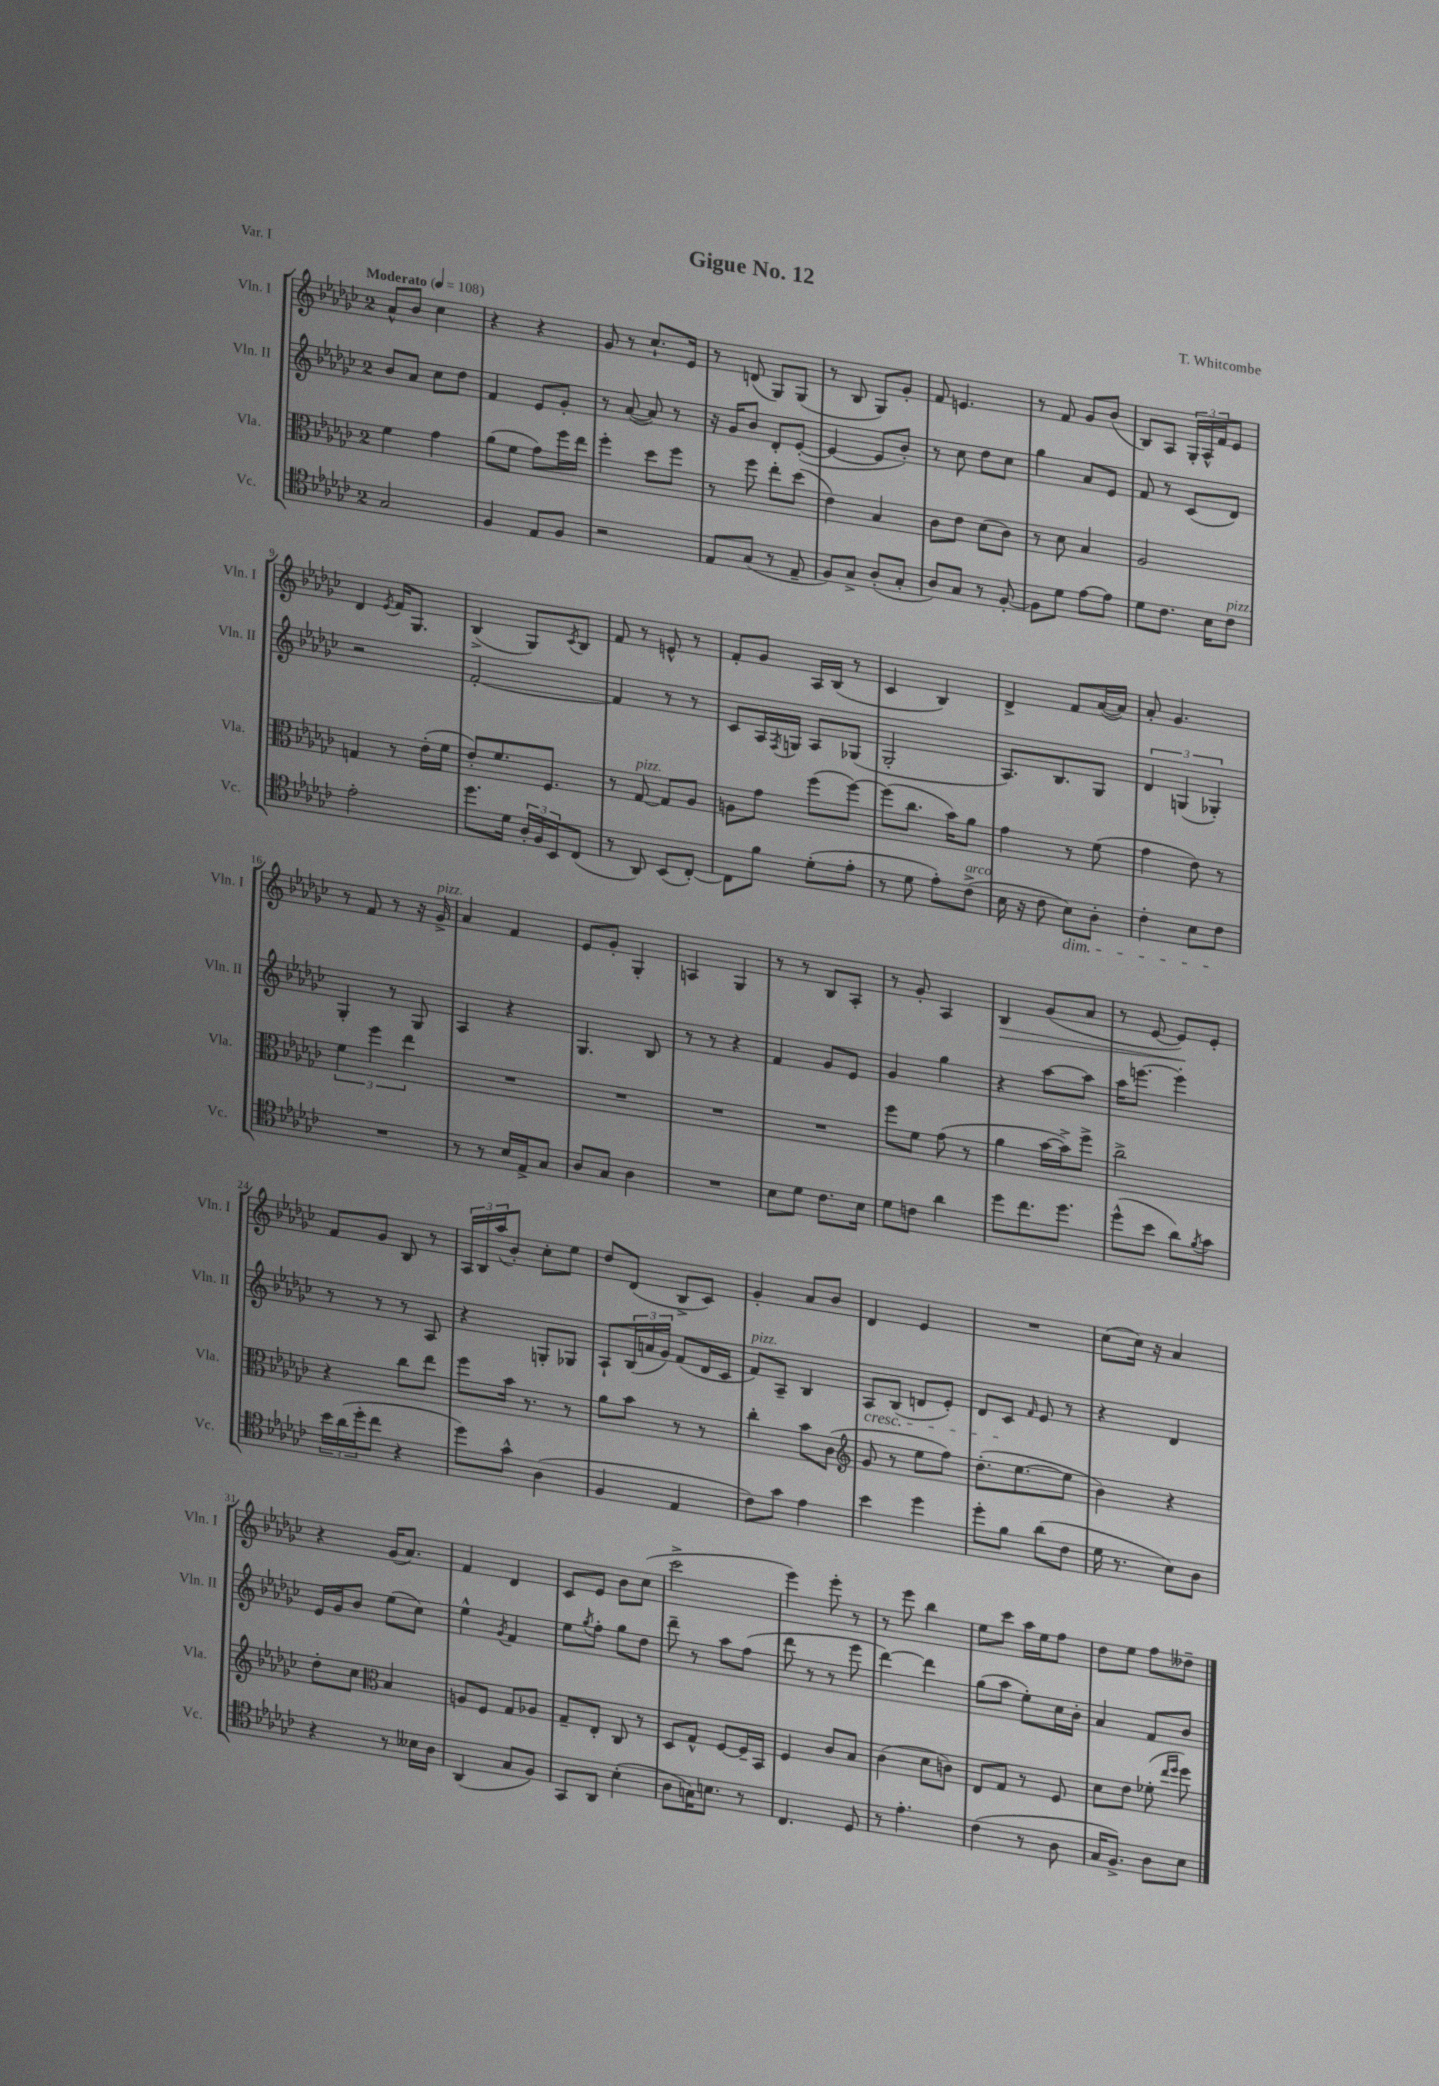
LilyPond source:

\header { title = "Gigue No. 12" composer = "T. Whitcombe" piece = "Var. I" }
<<
\new StaffGroup <<
\new Staff = "s0" \with { instrumentName = "Vln. I" shortInstrumentName = "Vln. I" } {
    \clef treble \key ges \major \once \override Staff.TimeSignature.style = #'single-digit \time 2/4 \tempo "Moderato" 4 = 108
    aes'8-^ bes'8 ces''4 |
    r4 r4 |
    ges'8 r8 ces''8.-! ees'16 |
    r8 d'8( ges8) ges8( |
    r8 bes8 ges8) ges'8-. |
    f'8 e'4. |
    r8 f'8 ges'8 bes'8( |
    bes8) aes8 \tuplet 3/2 { ges16-. aes16-^ f'16 } ees'8 |
    des'4 \acciaccatura { ees'8 } f'16 ges8. |
    bes4->( ges8) \acciaccatura { ces'8 } bes8 |
    f'8 r8 e'8-^ r8 |
    f'8-. ges'8 aes16 bes16( r8 |
    ces'4 bes4) |
    des'4-> f'8 aes'16~( aes'16) |
    aes'8-. ges'4. |
    r8 f'8 r8 r16 ges'16->^\markup { \italic "pizz." } |
    aes'4 f'4 |
    ees'8 ges'8-. ges4-. |
    a4 ges4 |
    r8 r8 bes8 aes8-. |
    r8 ges'8-. aes4 |
    bes4\> ges'8( aes'8 |
    r8 ees'8~ ees'8\!) ees'8-. |
    f'8 ges'8 bes8 r8 |
    \tuplet 3/2 { aes16 bes16 aes''16( } bes'8-.) ces''8-. ees''8 |
    des''8 des'8( bes8-> ces'8) |
    ges'4-. aes'8 bes'8 |
    des'4 ees'4 |
    R2 |
    ces''8( ces''16) r16 aes'4 |
    r4 ges'16( aes'8.) |
    f'4 des'4 |
    ces'8 ees'8 bes'8 ces''8( |
    ces'''2-> |
    ees'''4) ees'''8-. r8 |
    r8 ees'''8 bes''4 |
    ees''8 ces'''8 aes''16 ees''16 f''8 |
    des''8 ees''8 f''8 deses''8-- \bar "|." |
}
\new Staff = "s1" \with { instrumentName = "Vln. II" shortInstrumentName = "Vln. II" } {
    \clef treble \key ges \major \once \override Staff.TimeSignature.style = #'single-digit \time 2/4
    bes'8 aes'8 ces''8 des''8 |
    f'4 ees'8 ges'8-. |
    r8 aes'8~( aes'8) r8 |
    r16 ges'16 bes'8 des'8-. ees'8~-.( |
    ees'4~ ees'8 bes'8-.) |
    r8 ces''8 des''8 ces''8 |
    ges''4 aes'8 ees'8 |
    f'8 r8 ces'8( des'8) |
    r2 |
    f'2~-. |
    f'4 r8 r8 |
    ces'8 aes16 \acciaccatura { f8 } g16 aes8 ges8( |
    ges2-. |
    aes8.) bes8. ges8 |
    \tuplet 3/2 { des'4 g4( ges4-.) } |
    ges4-. r8 ges8 |
    aes4 r4 |
    ges4. bes8 |
    r8 r8 r4 |
    f'4 ges'8 ees'8 |
    ges'4 ges''4 |
    r4 aes''8~ aes''8 |
    aes''16 e'''8.~ e'''4-. |
    r8 r8 r8 aes8 |
    r4 g8-. ges8 |
    aes8-! \tuplet 3/2 { bes16( a'16 ges'16) } f'8( des'16 ces'16 |
    f'8^\markup { \italic "pizz." }) aes8-- bes4 |
    aes8\cresc bes8( d'8 ees'8-.) |
    des'8 ces'8\! \grace { f'16 } ees'8 r8 |
    r4 des'4 |
    ees'16 ges'16 bes'8 ees''8( ces''8) |
    ees''4-^ \acciaccatura { ges'8 } f'4 |
    ees''8 \acciaccatura { ges''8 } f''8-. ges''8 des''8 |
    des'''8-- r8 aes''8 f''8( |
    des'''8 r8 r8 ees'''8 |
    des'''4~) des'''4 |
    ges''8( aes''8 ees''8-.) ces''16 bes'16-. |
    aes'4 f'8 bes'8 \bar "|." |
}
\new Staff = "s2" \with { instrumentName = "Vla." shortInstrumentName = "Vla." } {
    \clef alto \key ges \major \once \override Staff.TimeSignature.style = #'single-digit \time 2/4
    f'4 ges'4 |
    aes'8( f'8 ges'8) f''16 ees''16 |
    f''4-. des''8 f''8 |
    r8 f''8 ees''8-. des''8( |
    ees'4) bes4 |
    ces'8 ees'8 des'8( ces'8) |
    r8 des'8 bes4 |
    aes2 |
    g4 r8 ees'16-.( f'16 |
    ees'8-.) f'8. f8. |
    r8 ges8~^\markup { \italic "pizz." } ges8 aes8 |
    a8 ges'8 f''8( f''8~) |
    f''8( ces''8. bes'16) aes'8 |
    ges'4 r8 f'8( |
    ges'4 ees'8) r8 |
    \tuplet 3/2 { f'4 f''4 ees''4 } |
    R2 |
    R2 |
    R2 |
    R2 |
    f''8 f'8 ges'8( r8 |
    aes'4 bes'16~ bes'16->) f''8-> |
    ces''2-> |
    r4 ces''8 ees''8 |
    f''8 bes'16 r8. r8 |
    aes'8 bes'8 r8 r8 |
    ces''4-. bes'8 ces'8( |
    \clef treble ges'8 r8 ees''8 f''8) |
    des''8.-.( ees''8.~ ees''8 |
    bes'4) r4 |
    des''8-. ces''8 \clef alto bes4 |
    a8 f8 ges8 aes8 |
    ges8-- ees8-. ces8 r8 |
    des8 ges8-^ f8~ f16-- bes,16 |
    f4 ces'8 bes8 |
    ces'4( des'8 c'8) |
    ees8 ges8 r8 f8 |
    des'8 ees'8 fes'8-.( \grace { ees''16 f''16 } f''8) \bar "|." |
}
\new Staff = "s3" \with { instrumentName = "Vc." shortInstrumentName = "Vc." } {
    \clef tenor \key ges \major \once \override Staff.TimeSignature.style = #'single-digit \time 2/4
    ges2 |
    f4 ees8 f8 |
    r2 |
    ees8 ges8( r8 ees8-- |
    f8) ges8-> aes8-.( ges8-. |
    aes8) ges8 r8 f8~-. |
    f8 des'8 ees'8~ ees'8 |
    des'8 ces'8. bes16 ces'8^\markup { \italic "pizz." } |
    ees'2-. |
    des''8. des'16 \tuplet 3/2 { aes16-. f16 bes,16 } ces8( |
    r8 aes,8) bes,8( ces8~-.) |
    ces8 f'8 des'8-.( ees'8-. |
    r8 des'8 ees'8-.) ces'8->^\markup { \italic "arco" }( |
    bes16 r16 ces'8 bes8\dim) aes8-. |
    ces'4-. bes8 ces'8\! |
    R2 |
    r8 r8 bes16 ees16-> ges8 |
    aes8 ges8 aes4 |
    R2 |
    bes8 des'8 ces'8. bes16 |
    des'8 c'8 aes'4 |
    des''8 ces''8. des''8. |
    des''8-^( bes'8 aes'8) \acciaccatura { f'8 } ges'8 |
    \tuplet 3/2 { bes'16 aes'16( des''16-. } ces''8 r4 |
    des''8) ges'8-^ aes4( |
    f4 ees4 |
    ces'8) ges'8 ees'4 |
    bes'4 des''4 |
    des''8-. f'8 aes'8( ces'8 |
    des'16 r8. bes8) aes8 |
    r4 r8 beses16 aes16 |
    aes,4( ges8 f8) |
    ges,8 aes,8 bes4-.( |
    aes8 g16) b8. r8 |
    ces4. des8 |
    r8 ees'4.-. |
    ces'4( r8 aes8 |
    ges16 f8.->) aes8 bes8 \bar "|." |
}
>>
>>
